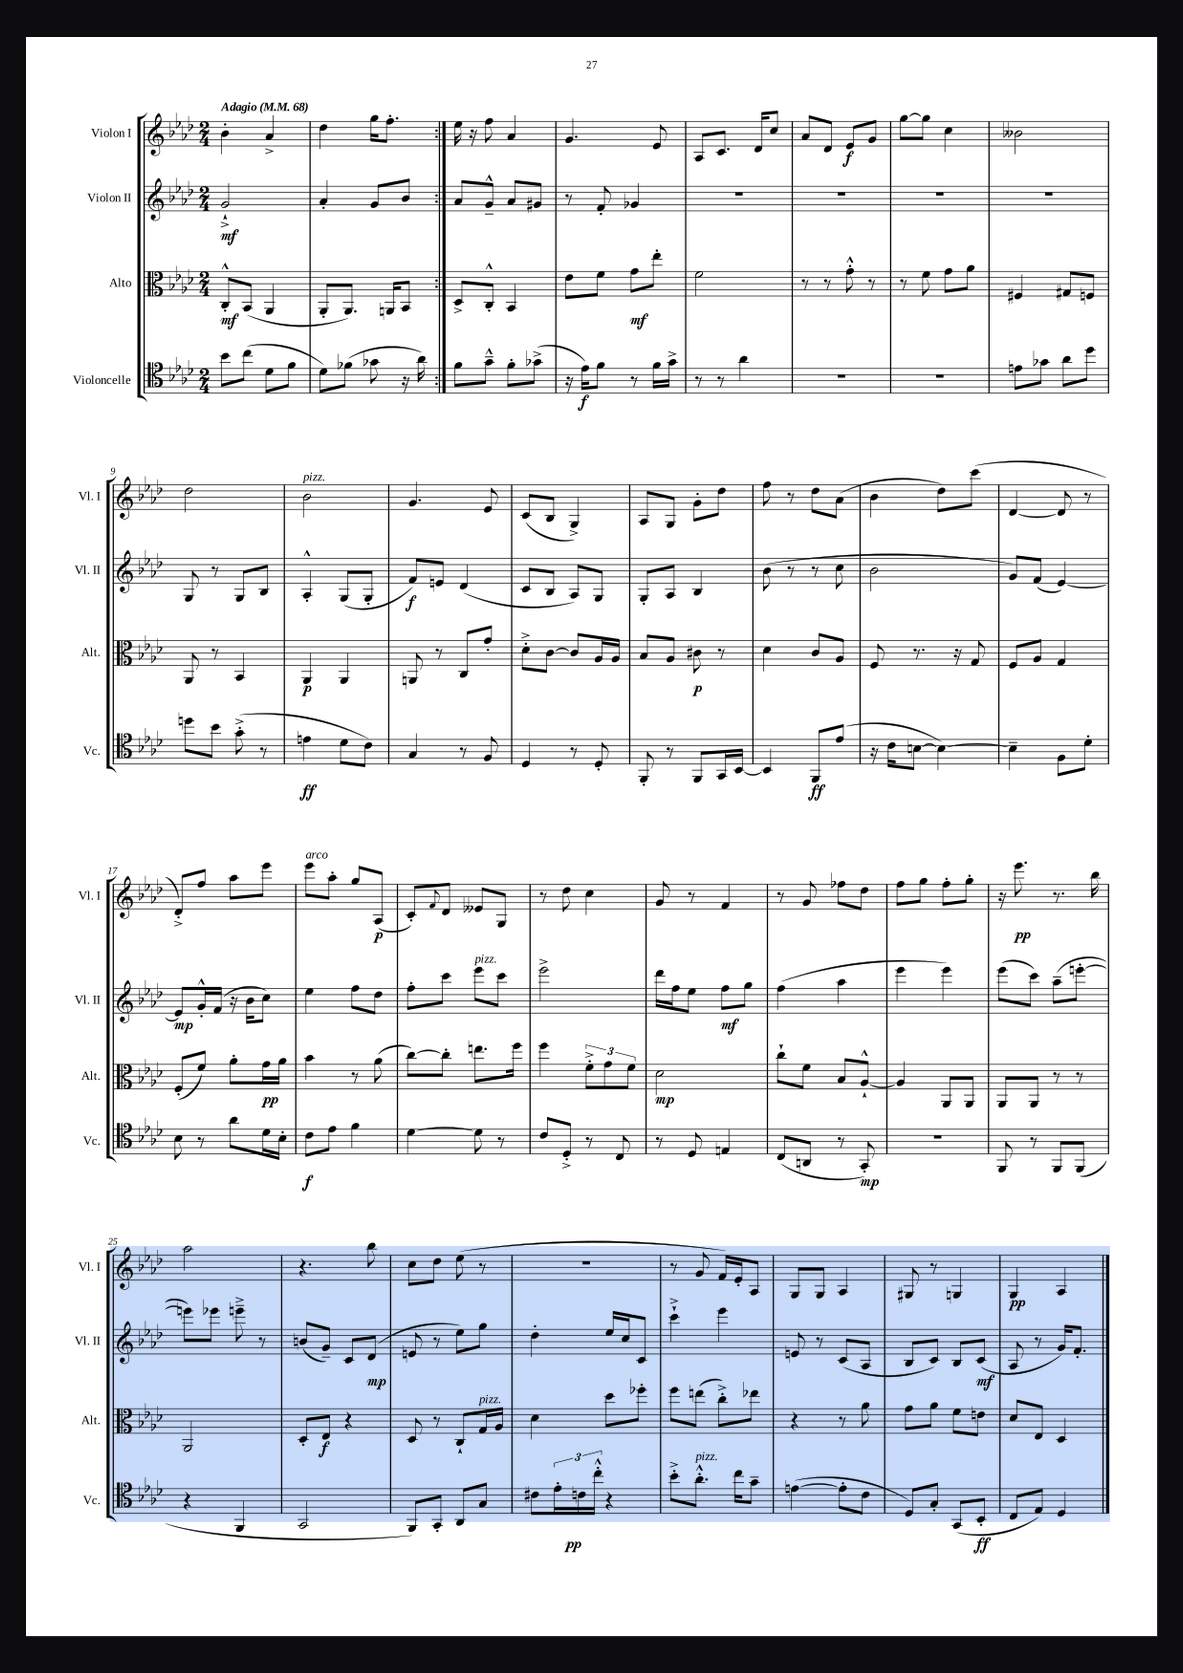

**kern	**kern	**kern	**kern
*staff4	*staff3	*staff2	*staff1
*clefC4	*clefC3	*clefG2	*clefG2
*k[b-e-a-d-]	*k[b-e-a-d-]	*k[b-e-a-d-]	*k[b-e-a-d-]
*M2/4	*M2/4	*M2/4	*M2/4
*MM68	*MM68	*MM68	*MM68
8b-	8C'^^	2g`^	4b-'
(8cc	(8BB-	.	.
8d-	4AA-	.	4a-^
8f	.	.	.
=	=	=	=
8d-)	8AA-'	4a-'	4dd-
(8f-	8.AA-)	.	.
8g-	.	8g	16gg
.	16AA	.	8.ff'
16r	8BB-	8b-	.
16a-)	.	.	.
=:|!	=:|!	=:|!	=:|!
8f	8D-^	8a-	16ee-
.	.	.	16r
8g~^^	8C'^^	8g~^^	8ff
8f'	4BB-	8a-	4a-
(8g-^	.	8g#	.
=	=	=	=
16r	8e-	8r	4.g
16e-)	.	.	.
8f	8f	8f'	.
8r	8g	4g-	.
16f	8ee-'	.	8e-
16g^	.	.	.
=	=	=	=
8r	2f	2r	8A-
8r	.	.	8.c
4a-	.	.	.
.	.	.	16d-
.	.	.	8cc
=	=	=	=
2r	8r	2r	8a-
.	8r	.	8d-
.	8g'^^	.	8e-
.	8r	.	8g
=	=	=	=
2r	8r	2r	[8gg
.	8f	.	8gg]
.	8g	.	4cc
.	8a-	.	.
=	=	=	=
8e	4F#	2r	2b--
8g-	.	.	.
8a-	8G#	.	.
8dd-	8F	.	.
=	=	=	=
8dd	8AA-	8G	2dd-
8b-	8r	8r	.
(8g'^	4BB-	8G	.
8r	.	8B-	.
=	=	=	=
4e	4AA-	4A-'^^	2b-
8d-	4AA-	(8G	.
8c)	.	8G'	.
=	=	=	=
4G	8AA	8f)	4.g
.	8r	8e	.
8r	8C	(4d-	.
8F	8g'	.	8e-
=	=	=	=
4D-	8d-'^	8c	(8c
.	[8c	8B-	8B-
8r	8c]	8A-)	4G^)
8D-'	16A-	8G	.
.	16A-	.	.
=	=	=	=
8FF'	8B-	8G'	8A-
8r	8A-	8A-	8G
8FF	8c#	4B-	8g'
16GG	8r	.	8dd-
[16BB-	.	.	.
=	=	=	=
4BB-]	4d-	(8b-	8ff
.	.	8r	8r
8FF	8c	8r	8dd-
(8e-	8A-	8cc	(8a-
=	=	=	=
16r	8F	2b-	4b-
16c	.	.	.
[8B	8.r	.	.
4B_)	.	.	8dd-)
.	16r	.	.
.	8G	.	(8ccc
=	=	=	=
4B~]	8F	8g)	[4d-
.	8A-	(8f	.
8F	4G	[4e-)	8d-]
8d-'	.	.	8r
=	=	=	=
8B-	(8F'	8e-]	8d-'^)
8r	8f)	16g'^^	8ff
.	.	(16f	.
8a-	8a-'	16r	8aa-
.	.	16b-	.
16d-	16g	8cc)	8eee-
16B-'	16a-	.	.
=	=	=	=
8c	4b-	4ee-	8eee-
8e-	.	.	8aa-'
4f	8r	8ff	8gg
.	(8a-	8dd-	(8A-
=	=	=	=
[4d-	[8cc)	8ff'	8c')
.	.	.	8qqf
.	8cc']	8ccc	8d-
8d-]	8.ee	8eee-	8e--
8r	.	8ccc	8G
.	16ff	.	.
=	=	=	=
8c	4ff	2eee-^	8r
8D-'^	.	.	8dd-
8r	12f'^	.	4cc
.	12g	.	.
8C	.	.	.
.	12f	.	.
=	=	=	=
8r	2d-	16ddd-	8g
.	.	16ff	.
8D-	.	8ee-	8r
4E	.	8ff	4f
.	.	8gg	.
=	=	=	=
(8C	8cc`	(4ff	8r
8AA	8f	.	8g
8r	8B-	4aa-	8ff-
8GG')	[8A-`^^	.	8dd-
=	=	=	=
2r	4A-]	4eee-	8ff
.	.	.	8gg
.	8AA-	4eee-)	8ff'
.	8AA-	.	8gg'
=	=	=	=
8FF	8AA-	(8eee-	16r
.	.	.	8.eee-
8r	8AA-	8ccc)	.
8FF	8r	(8aa-~	8.r
(8FF	8r	[8eee'	.
.	.	.	16bb-
=	=	=	=
4r	2AA-	8eee])	2aa-
.	.	8eee-	.
4FF	.	8eee~^	.
.	.	8r	.
=	=	=	=
2GG	8D-'	(8b	4.r
.	8E-	8g~)	.
.	4r	8c	.
.	.	(8d-	8bb-
=	=	=	=
8FF)	8D-	8e	8cc
8GG'	8r	8r	8dd-
8AA-	8C`	8ee-)	(8ee-
8G	16G	8gg	8r
.	16A-	.	.
=	=	=	=
8c#	4d-	4dd-'	2r
24e-'	.	.	.
24c	.	.	.
24cc'^^	.	.	.
4r	8dd-	16ee-	.
.	.	16cc	.
.	8ff-'	8c	.
=	=	=	=
8b-'^	8ff	4ccc`^	8r
8.a-'^^	(8ee	.	8g
.	8cc'^)	4eee-	16f)
16cc	.	.	16e-'
8g~	8ee-	.	8A-
=	=	=	=
([4e	4r	8e	8G
.	.	8r	8G
8e']	8r	(8c	4A-
8c	8a-	8A-	.
=	=	=	=
8D-)	8g	8B-	8G#
8G'	8a-	8c)	8r
(8GG	8f	8B-	4G
8BB-'	8e	(8c	.
=	=	=	=
8C	8d-	8A-	4G
8E-)	8E-	8r	.
4D-	4D-	16g)	4A-
.	.	8.f'	.
==	==	==	==
*-	*-	*-	*-
